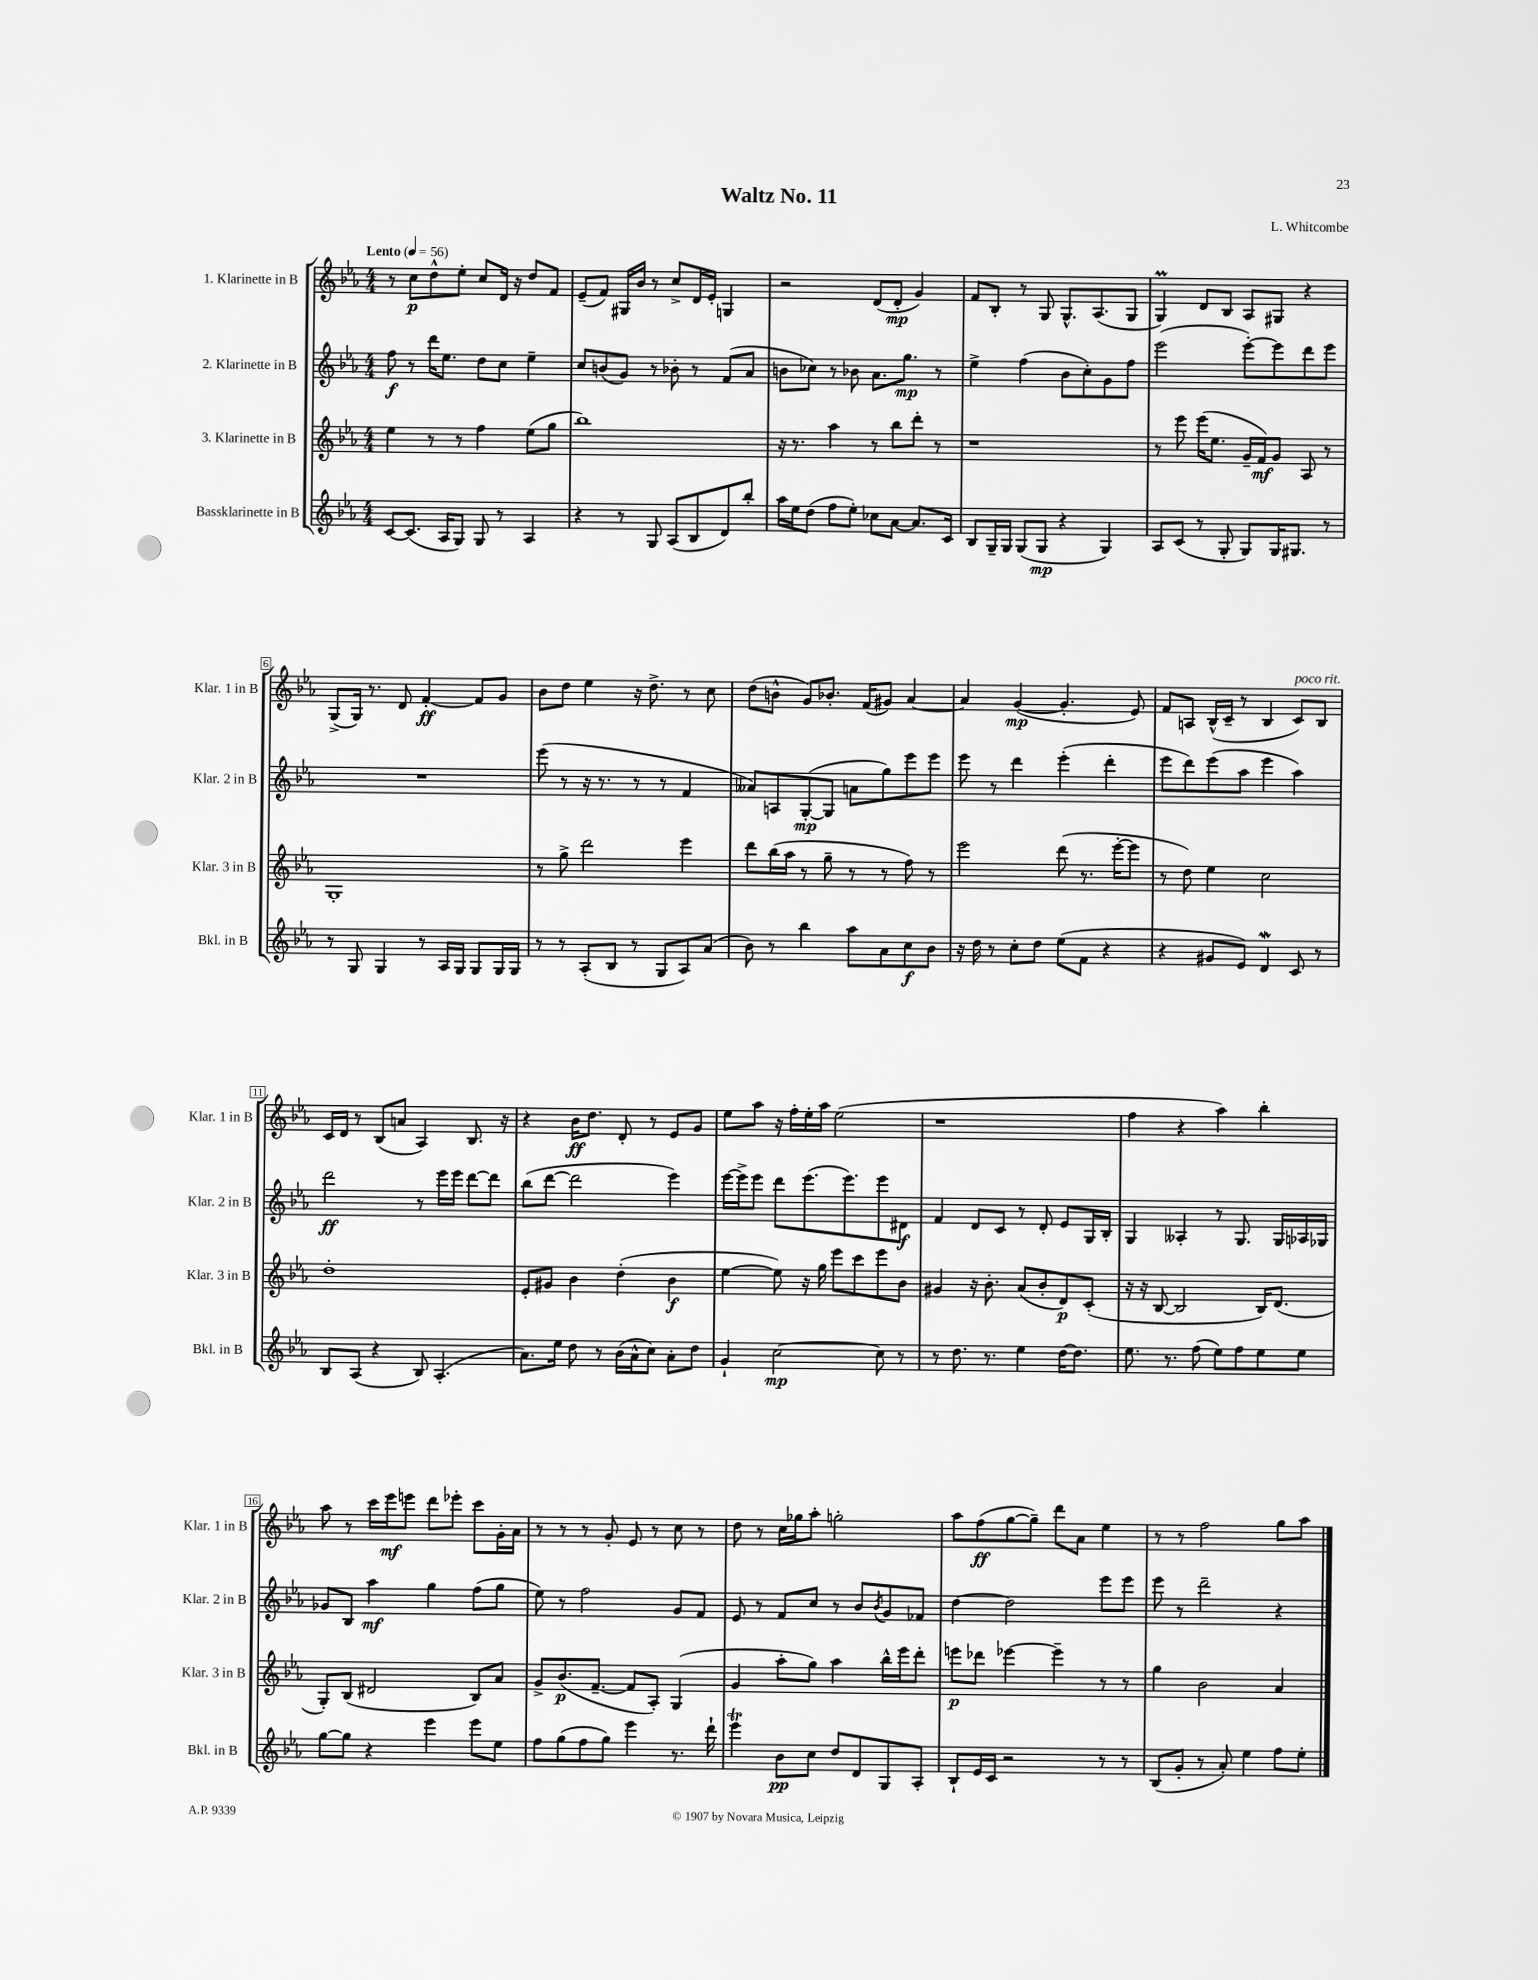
\header { title = "Waltz No. 11" composer = "L. Whitcombe" }
<<
\new StaffGroup <<
\new Staff = "s0" \with { instrumentName = "1. Klarinette in B" shortInstrumentName = "Klar. 1 in B" } {
    \clef treble \key ees \major \numericTimeSignature \time 4/4 \tempo "Lento" 4 = 56
    r8 c''8\p d''8-^ ees''8-. c''8 d'16 r16 d''8 f'8 |
    ees'8--( f'8) gis16 bes'16 r8 c''8-> d'16 ees'16-. g4 |
    r2 d'8( d'8-.\mp g'4) |
    f'8 bes8-. r8 g8 g8.-^ aes8.( g8 |
    g4\prall) d'8 bes8 aes8 gis8 r4 |
    g8->( g16) r8. d'8 f'4~-.\ff f'8 g'8 |
    bes'8 d''8 ees''4 r16 d''8.-> r8 c''8 |
    d''8( b'8-^ g'8) bes'8.-. f'16( gis'8) aes'4~ |
    aes'4 g'4~\mp( g'4.-. ees'8) |
    f'8 a8 bes16-^( c'16-- r8 bes4 c'8^\markup { \italic "poco rit." }) bes8 |
    c'16 d'16 r8 bes8( a'8 aes4) bes8. r16 |
    r4 bes'16\ff d''8. d'8-. r8 ees'8 g'8 |
    ees''8 aes''8 r16 f''16-. ees''16-. aes''16 ees''2( |
    r1 |
    f''4 r4 aes''4) bes''4-. |
    aes''8 r8 c'''16 ees'''16\mf e'''8 d'''8 ees'''8-. c'''8 g'16-. aes'16 |
    r8 r8 r8 g'8-. ees'8 r8 c''8 r8 |
    d''8 r8 c''16 ges''16 aes''8-. g''2-. |
    aes''8 f''8\ff( g''8~ g''8--) d'''8 aes'8 ees''4 |
    r8 r8 f''2 g''8 aes''8 \bar "|." |
}
\new Staff = "s1" \with { instrumentName = "2. Klarinette in B" shortInstrumentName = "Klar. 2 in B" } {
    \clef treble \key ees \major \numericTimeSignature \time 4/4
    f''8\f r8 d'''16 ees''8. d''8 c''8 ees''4-- |
    c''8 b'8( g'8) r8 bes'8-. r8 f'8( aes'8 |
    b'8 ces''8) r8 bes'8 aes'8. g''8.\mp r8 |
    ees''4-> f''4( bes'8 c''8-.) g'8 f''8 |
    ees'''2( ees'''8~-.) ees'''8 d'''8 ees'''8 |
    R1 |
    ees'''8( r8 r16 r8. r8 r8 f'4 |
    aeses'8) a8 g8~-.\mp( g8 a'8 g''8) ees'''8 ees'''8 |
    ees'''8 r8 d'''4 ees'''4-.( d'''4-. |
    ees'''8 d'''8) ees'''8( aes''8 ees'''4 aes''4) |
    d'''2\ff r8 ees'''16 ees'''16 d'''8~ d'''8 |
    bes''8( d'''8~ d'''2 ees'''4) |
    ees'''16~ ees'''16-> ees'''8 d'''8 ees'''8.( ees'''8.) ees'''8 dis'8\f |
    f'4 d'8 c'8 r8 d'8-. ees'8 g16 bes16-. |
    g4 aeses4-. r8 g8. g16 aes16 ges16 |
    ges'8 bes8 aes''4\mf g''4 f''8( g''8 |
    ees''8) r8 f''2 g'8 f'8 |
    ees'8 r8 f'8 c''8 r8 bes'8 \acciaccatura { bes'8 } g'8 fes'8 |
    d''4~ d''2 ees'''8 ees'''8 |
    ees'''8 r8 d'''2-- r4 \bar "|." |
}
\new Staff = "s2" \with { instrumentName = "3. Klarinette in B" shortInstrumentName = "Klar. 3 in B" } {
    \clef treble \key ees \major \numericTimeSignature \time 4/4
    ees''4 r8 r8 f''4 ees''8( g''8 |
    bes''1) |
    r16 r8. aes''4 r8 bes''8 d'''8-. r8 |
    r1 |
    r8 ees'''8 ees'''16( ees''8. g'16-- f'16\mf) g'8 aes8 r8 |
    g1-. |
    r8 g''8-> d'''2 ees'''4 |
    d'''8 bes''16( aes''16 r8 g''8-- r8 r8 f''8) r8 |
    ees'''2 d'''8( r8. ees'''16~-. ees'''8 |
    r8 d''8) ees''4 c''2 |
    d''1-. |
    ees'8-. gis'8 bes'4 d''4-.( bes'4\f |
    ees''4~ ees''8) r16 g''16 ees'''8 c'''8 ees'''8 bes'8 |
    gis'4 r16 bes'8.-. aes'8( bes'8-. d'8\p) c'8-.( |
    r16 r16 bes8~ bes2 bes16) d'8.( |
    g8-.) bes8( dis'2 bes8) aes'8 |
    g'8-> bes'8.\p( f'8.~-- f'8 aes8-.) g4( |
    g'4 aes''8-. g''8) aes''4 bes''16-^ ees'''16 d'''8-. |
    e'''8\p des'''8 ees'''4~ ees'''4-- r8 r8 |
    g''4 bes'2 aes'4 \bar "|." |
}
\new Staff = "s3" \with { instrumentName = "Bassklarinette in B" shortInstrumentName = "Bkl. in B" } {
    \clef treble \key ees \major \numericTimeSignature \time 4/4
    c'8~ c'8.( aes16 g8) g8 r8 aes4 |
    r4 r8 g8 aes8( bes8 d'8) bes''8-. |
    aes''16 ees''16 d''8( f''8 ees''8-.) ces''8 aes'8~ aes'8. c'16 |
    bes8 g16-- g16 g8( g8\mp r4 g4) |
    aes8 c'8( r8 g8-. g8) g16 gis8. r8 |
    r8 g8 g4 r8 aes16 g16 g8 g16 g16 |
    r8 r8 aes8-.( bes8 r8 g8 aes8) aes'8( |
    bes'8) r8 bes''4 aes''8 aes'8 c''8\f bes'8 |
    r16 d''16 r8 c''8-. d''8 ees''8( f'8 r4 |
    r4 gis'8 ees'8) d'4\mordent c'8 r8 |
    bes8 aes8( r4 bes8) aes4.-.( |
    aes'8.) ees''16 d''8 r8 bes'16( aes'16-^ c''8) aes'8-. d''8 |
    g'4-! c''2~\mp c''8 r8 |
    r8 d''8. r8. ees''4 d''16~ d''8. |
    ees''8. r8. f''8( ees''8) f''8 ees''8 ees''8 |
    g''8~ g''8 r4 ees'''4 ees'''8 ees''8 |
    f''8 g''8( f''8 g''8) ees'''4 r8. d'''16-! |
    ees'''4\trill bes'8\pp c''8 d''8 d'8 g8 aes8-. |
    bes8-! ees'16 c'16 r2 r8 r8 |
    bes8( g'8-. r8 aes'8-.) ees''4 f''8 ees''8-. \bar "|." |
}
>>
>>
\layout { \context { \Score \override BarNumber.stencil = #(make-stencil-boxer 0.1 0.3 ly:text-interface::print) } }
